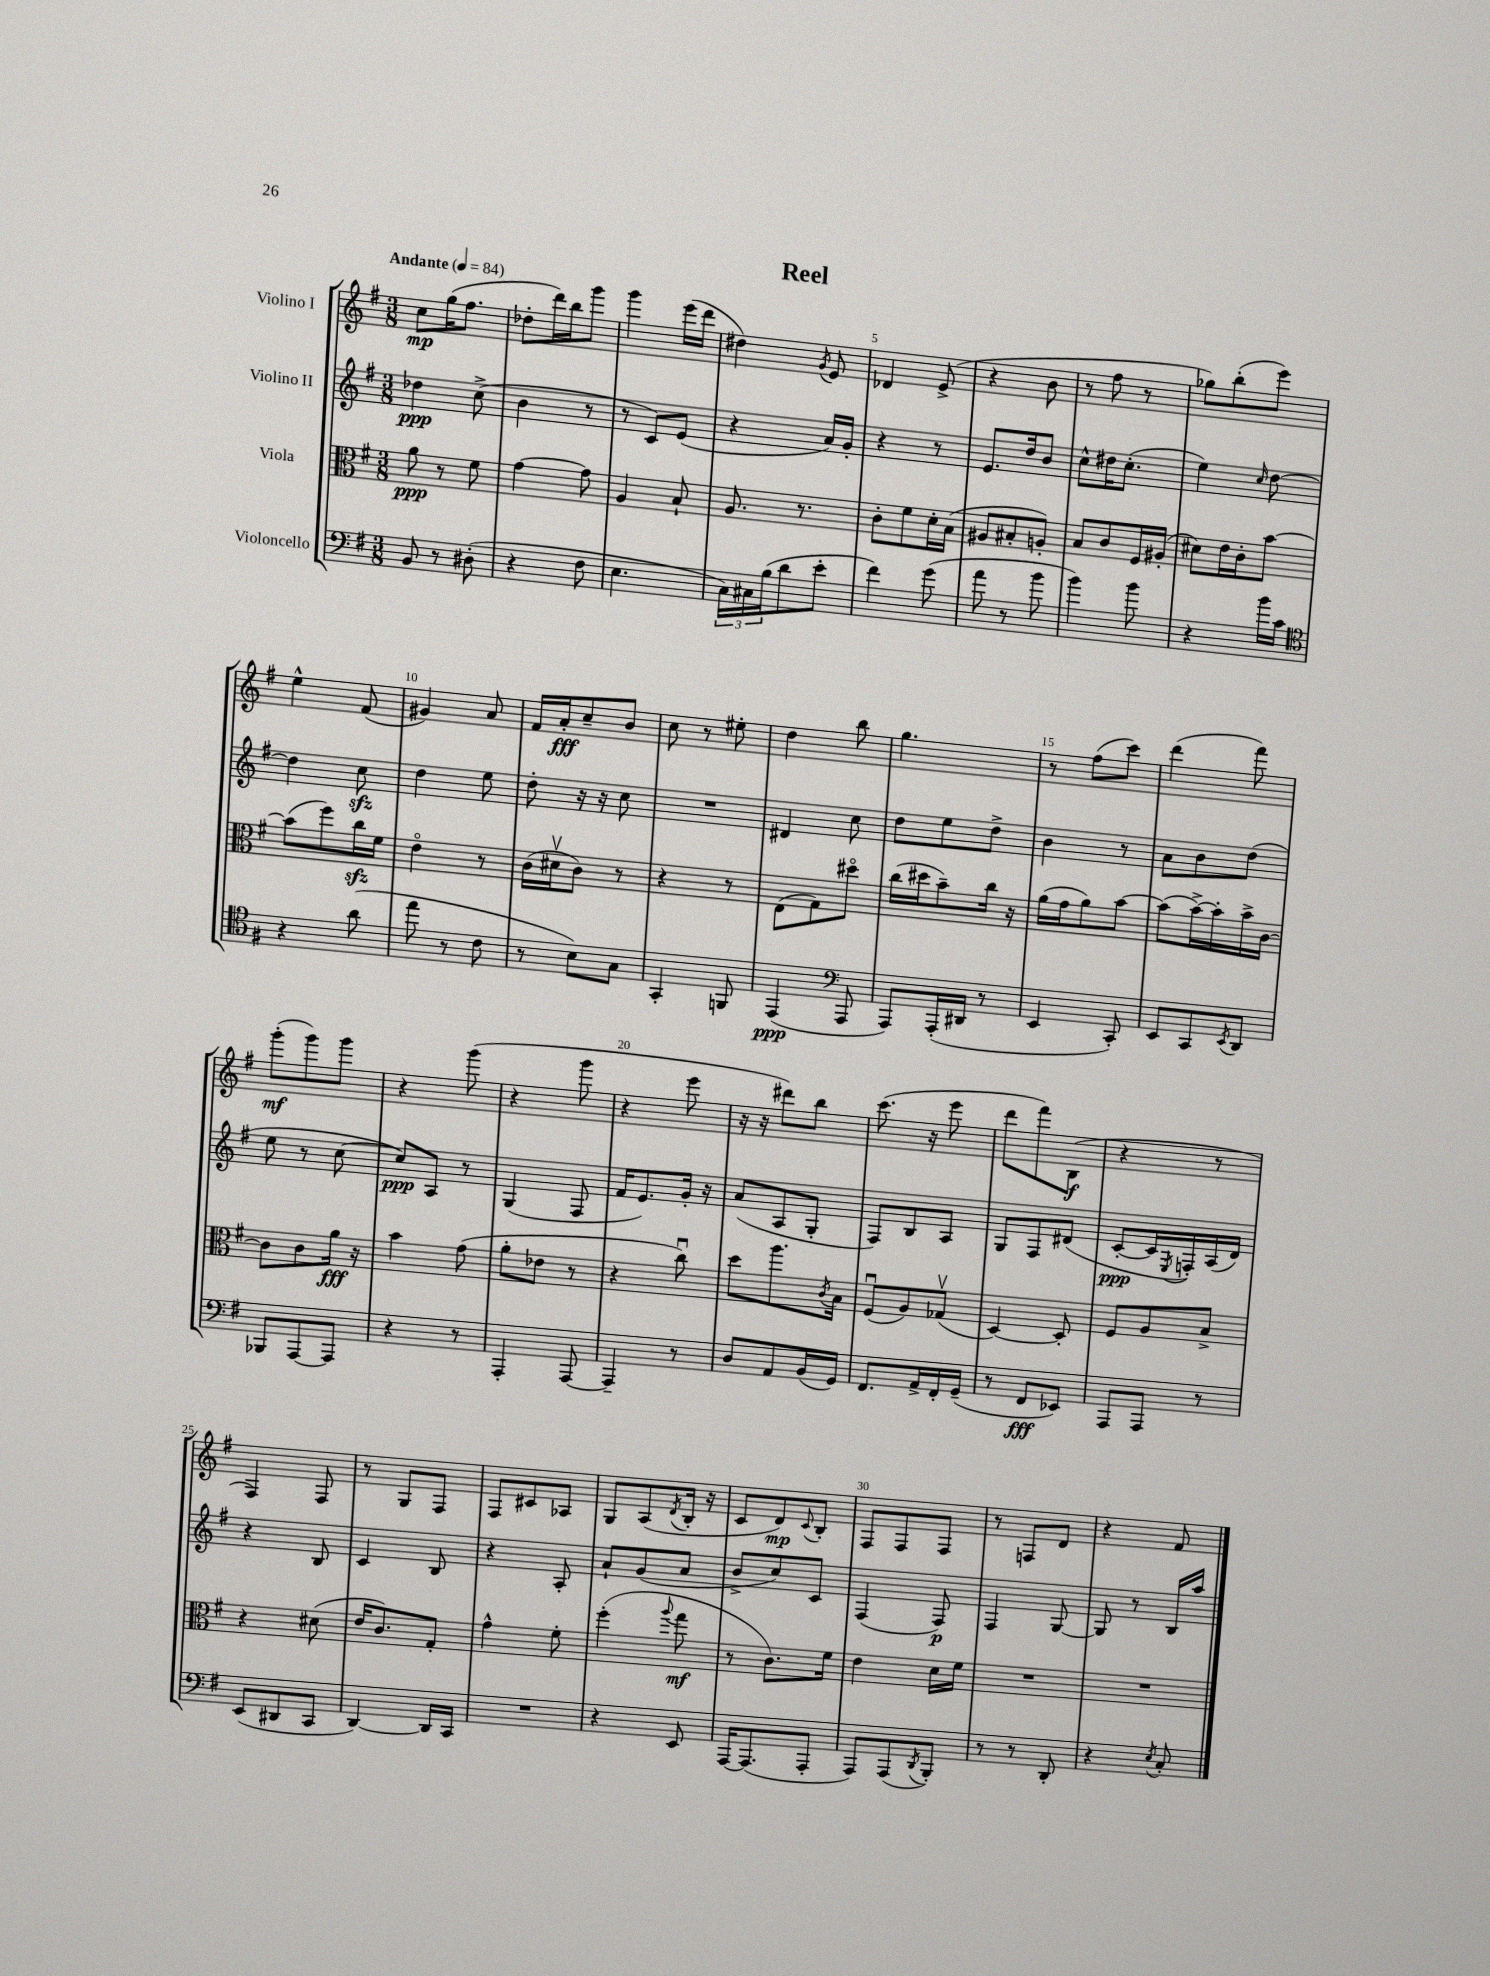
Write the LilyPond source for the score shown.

\header { title = "Reel" }
<<
\new StaffGroup <<
\new Staff = "s0" \with { instrumentName = "Violino I" } {
    \clef treble \key g \major \numericTimeSignature \time 3/8 \tempo "Andante" 4 = 84
    c''8\mp g''16( fis''8. |
    des''8-. d'''16) b''16 g'''8 |
    g'''4 e'''16( d'''16 |
    dis''4) \acciaccatura { g'8 } e'8 |
    des'4 e'8->( |
    r4 b'8 |
    r8 fis''8 r8 |
    ges''8) b''8-.( e'''8) |
    e''4-^ fis'8( |
    gis'4) a'8 |
    fis'16 a'16-.\fff c''8-- b'8 |
    c''8 r8 eis''8-. |
    d''4 b''8 |
    g''4. |
    r8 fis''8( c'''8) |
    d'''4( fis'''8) |
    g'''8-.\mf( g'''8) g'''8 |
    r4 g'''8( |
    r4 g'''8 |
    r4 e'''8 |
    r16 r16 dis'''8) b''8 |
    c'''8.( r16 e'''8 |
    d'''8 fis'''8) b8\f( |
    r4 r8 |
    fis4) fis8 |
    r8 g8 fis8 |
    fis8 cis'8 aes8 |
    g8 a8( \acciaccatura { d'8 } b16-. r16 |
    c'8 d'8\mp) \appoggiatura { c'8 } b8-. |
    fis8 fis8 fis8 |
    r8 f8 d'8 |
    r4 fis'8 \bar "|." |
}
\new Staff = "s1" \with { instrumentName = "Violino II" } {
    \clef treble \key g \major \numericTimeSignature \time 3/8
    des''4\ppp c''8->( |
    b'4 r8 |
    r8 c'8) e'8( |
    r4 a'16) g'16-. |
    r4 r8 |
    e'8. d''16 b'8 |
    c''8-^ dis''16 c''8.-.( |
    e''4) \grace { c''16 } d''8~ |
    d''4 c''8\sfz |
    d''4 e''8 |
    d''8-. r16 r16 c''8 |
    R4. |
    dis'4 c''8 |
    d''8 e''8 d''8-> |
    b'4 r8 |
    a'8 b'8 d''8( |
    e''8 r8 c''8~ |
    c''8\ppp) a8 r8 |
    g4( fis8 |
    fis'16 e'8.) g'16-. r16 |
    a'8( a8 g8-. |
    fis8) b8 a8 |
    g8 fis8 dis'8( |
    c'8~-.\ppp c'16 \acciaccatura { e8 } f16-.) a16( d'16) |
    r4 b8 |
    c'4 b8 |
    r4 a8-. |
    a'8-! g'8( a'8 |
    b'8-> c''8) c'8 |
    fis4( fis8\p) |
    fis4 g8~ |
    g8 r8 b16 a''16 \bar "|." |
}
\new Staff = "s2" \with { instrumentName = "Viola" } {
    \clef alto \key g \major \numericTimeSignature \time 3/8
    a'8\ppp r8 fis'8 |
    g'4~ g'8 |
    a4 b8-! |
    a8. r8. |
    c'8-. fis'8 d'16-. b16( |
    ais8 bis8-. a8-.) |
    b8 c'8 fis16 ais16-.( |
    dis'8) e'16 c'16-. b'8~ |
    b'8( fis''8) c''16\sfz fis'16 |
    e'4\flageolet r8 |
    c'16( dis'16\upbow c'8) r8 |
    r4 r8 |
    e8( g8) dis''8\flageolet |
    c''16( dis''16 b'8--) c''16 r16 |
    a'16( g'16 a'8) b'8~ |
    b'8( b'16~->) b'16-. b'16-> c'16~ |
    c'8 c'8 a'16\fff r16 |
    b'4 g'8( |
    a'8-. ees'8 r8 |
    r4 c''8\downbow) |
    d''8 a''8. \acciaccatura { c'8 } b16 |
    fis8\downbow( a8) ges8\upbow( |
    d4~) d8-. |
    fis8 a8 b8-> |
    r4 dis'8( |
    e'16 c'8.) g8-. |
    g'4-^ fis'8-. |
    fis''4-.( \appoggiatura { a''8 } g''8\mf |
    r8 c'8.) fis'16 |
    e'4 d'16 fis'16 |
    R4. |
    R4. \bar "|." |
}
\new Staff = "s3" \with { instrumentName = "Violoncello" } {
    \clef bass \key g \major \numericTimeSignature \time 3/8
    b,8 r8 dis8-.( |
    r4 fis8 |
    e4. |
    \tuplet 3/2 { c16) cis16 b16( } d'8 e'8-. |
    fis'4) g'8( |
    a'8 r8 b'8 |
    b'4) b'8 |
    r4 b'16 c'16 |
    \clef tenor r4 a'8( |
    e''8 r8 c'8 |
    r8 b8) g8 |
    g,4-. f,8 |
    e,4\ppp( \clef bass a,,8 |
    a,,8) a,,16-.( dis,16 r8 |
    e,4 c,8-.) |
    e,8 c,8 \acciaccatura { e,8 } d,8 |
    bes,,8 a,,8~ a,,8 |
    r4 r8 |
    a,,4-. a,,8~ |
    a,,4-- r8 |
    d8 a,8 b,16( g,16) |
    fis,8. a,16-> fis,16-. g,16--( |
    r8 fis,8\fff ees,8) |
    a,,8 a,,8 r8 |
    e,8( dis,8 c,8 |
    d,4~) d,16 c,16 |
    R4. |
    r4 e,8 |
    a,,16~ a,,8.( a,,8-. |
    a,,8) a,,8( \acciaccatura { d,8 } b,,8-.) |
    r8 r8 d,8-. |
    r4 \acciaccatura { e8 } c8-. \bar "|." |
}
>>
>>
\layout { \context { \Score \override BarNumber.break-visibility = ##(#f #t #t) barNumberVisibility = #(every-nth-bar-number-visible 5) } }
